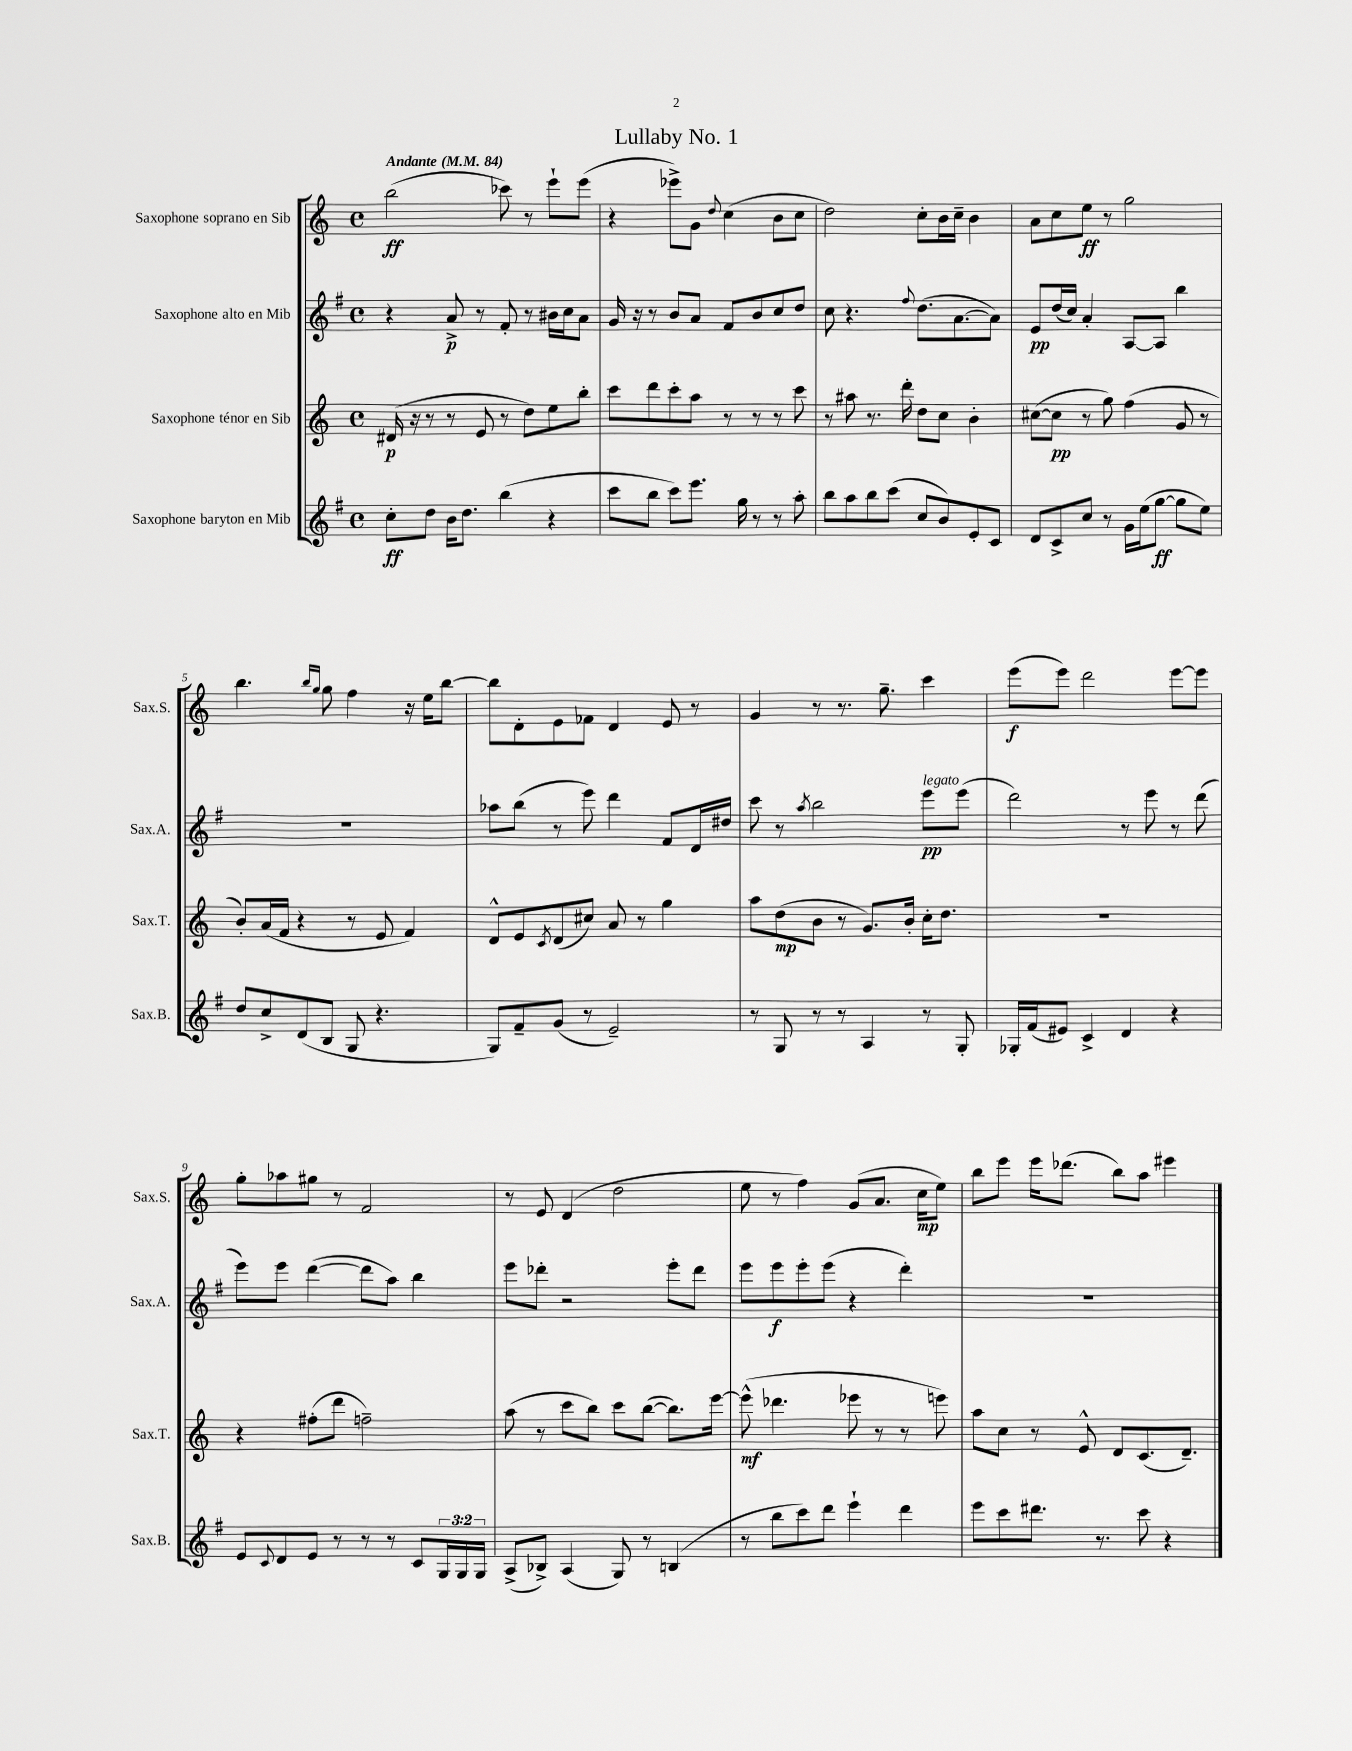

**kern	**kern	**kern	**kern
*staff4	*staff3	*staff2	*staff1
*clefG2	*clefG2	*clefG2	*clefG2
*k[f#]	*k[]	*k[f#]	*k[]
*M4/4	*M4/4	*M4/4	*M4/4
*met(c)	*met(c)	*met(c)	*met(c)
*MM84	*MM84	*MM84	*MM84
8cc'\L	(16d#/	4r	(2bb\
.	16r	.	.
8dd\J	8r	.	.
16b\LK	8r	8a^/	.
8.dd\J	.	.	.
.	8e/	8r	.
(4bb\	8r	8f#'/	8ccc-\)
.	8dd\L)	8r	8r
4r	8ee\	16b#\LL	8eee`\L
.	.	16cc\J	.
.	8bb'\J	8a\J	(8eee\J
=	=	=	=
8ccc\L	8ccc\L	16g/	4r
.	.	16r	.
8bb\J	8ddd\	8r	.
8ccc\L)	8ccc'\	8b/L	8eee-^\L)
8.eee\J	8aa\J	8a/J	8g\J
.	.	.	8qqdd/
.	8r	8f#/L	(4cc\
16gg\	.	.	.
8r	8r	8b/	.
8r	8r	8cc/	8b\L
8aa'\	8ccc\	8dd/J	8cc\J
=	=	=	=
8bb\L	8r	8cc\	2dd\)
8aa\	8aa#\	4.r	.
8bb\	8.r	.	.
(8ccc\J	.	.	.
.	16ddd'\	.	.
.	.	8qqff#/	.
8cc/L	8dd\L	(8.dd\L	8cc'\L
8b/)	8cc\J	.	16b\L
.	.	[8.a\	16cc~\JJ
8e'/	4b'\	.	4b\
8c/J	.	8a\]J)	.
=	=	=	=
8d/L	([8cc#\L	8e/L	8a\L
8c^/	8cc#\]J	(16dd/L	8cc\
.	.	16cc/JJ)	.
8cc/J	8r	4a'/	8ee\J
8r	8gg\)	.	8r
16g\LL	(4ff\	[8A/L	2gg\
(16ee\J	.	.	.
[8gg\J	.	8A/]J	.
8gg\]L	8g/	4bb\	.
8ee\J)	8r	.	.
=	=	=	=
8dd/L	8b'/L)	1r	4.bb\
8cc^/	(16a/L	.	.
.	16f/JJ	.	.
(8d/	4r	.	.
.	.	.	16qqbb/LL
.	.	.	16qqgg/JJ
8B/J	.	.	8gg\
8G/	8r	.	4ff\
4.r	8e/	.	.
.	4f/)	.	16r
.	.	.	16ee\LK
.	.	.	[8bb\J
=	=	=	=
8G/L)	8d^^/L	8aa-\L	8bb\]L
8f#~/	8e/	(8bb\J	8d'\
.	8qc/	.	.
(8g/J	(8d/	8r	8e\
8r	8cc#/J)	8eee\)	8f-\J
2e~/)	8a/	4ddd\	4d/
.	8r	.	.
.	4gg\	8f#/L	8e/
.	.	16d/L	8r
.	.	16dd#/JJ	.
=	=	=	=
8r	8aa\L	8ccc\	4g/
8G/	(8dd\	8r	.
.	.	8qaa/	.
8r	8b\J	2bb\	8r
8r	8r	.	8.r
4A/	8.g/L)	.	.
.	.	.	8.gg~\
.	16b'/Jk	.	.
8r	16cc'\LK	8eee\L	4ccc\
.	8.dd\J	.	.
8G'/	.	(8eee\J	.
=	=	=	=
16G-'/LL	1r	2ddd\)	(8eee\L
(16f#/J	.	.	.
8e#/J)	.	.	8eee\J)
4c^/	.	.	2ddd\
4d/	.	8r	.
.	.	8eee\	.
4r	.	8r	[8eee\L
.	.	(8ddd\	8eee\]J
=	=	=	=
8e/L	4r	8eee\L)	8gg'\L
8qqc/	.	.	.
8d/	.	8eee\J	8aa-\
8e/J	(8ff#'\L	([4ddd\	8gg#\J
8r	8ddd\J	.	8r
8r	2ff~\)	8ddd\]L	2f/
8r	.	8aa\J)	.
8c/L	.	4bb\	.
24G/L	.	.	.
24G/	.	.	.
24G/JJ	.	.	.
=	=	=	=
(8A^/L	(8aa\	8eee\L	8r
8B-^/J)	8r	8ddd-'\J	8e/
(4A/	8ccc\L	2r	(4d/
.	8bb\J)	.	.
8G/)	8ccc\L	.	2dd\
8r	([8bb\J	.	.
(4B/	8.bb\]L)	8eee'\L	.
.	.	8ddd-\J	.
.	[16eee\Jk	.	.
=	=	=	=
8r	(8eee^^\]	8eee\L	8ee\
8bb\L	4.ddd-\	8eee\	8r
8ccc\)	.	8eee'\	4ff\)
8ddd\J	.	(8eee\J	.
4eee`\	8eee-\	4r	(8g/L
.	8r	.	8.a/J
4ddd\	8r	4ddd'\)	.
.	.	.	16cc\LK
.	8eee\)	.	8ee\J)
=	=	=	=
8eee\L	8aa\L	1r	8bb\L
8ccc\	8cc\J	.	8eee\J
8.ddd#\J	8r	.	16eee\LK
.	.	.	(8.ddd-\J
.	8e^^/	.	.
8.r	.	.	.
.	8d/L	.	8bb\L)
8ccc\	(8.c/	.	8aa\J
4r	.	.	4eee#\
.	8.d~/J)	.	.
==	==	==	==
*-	*-	*-	*-
